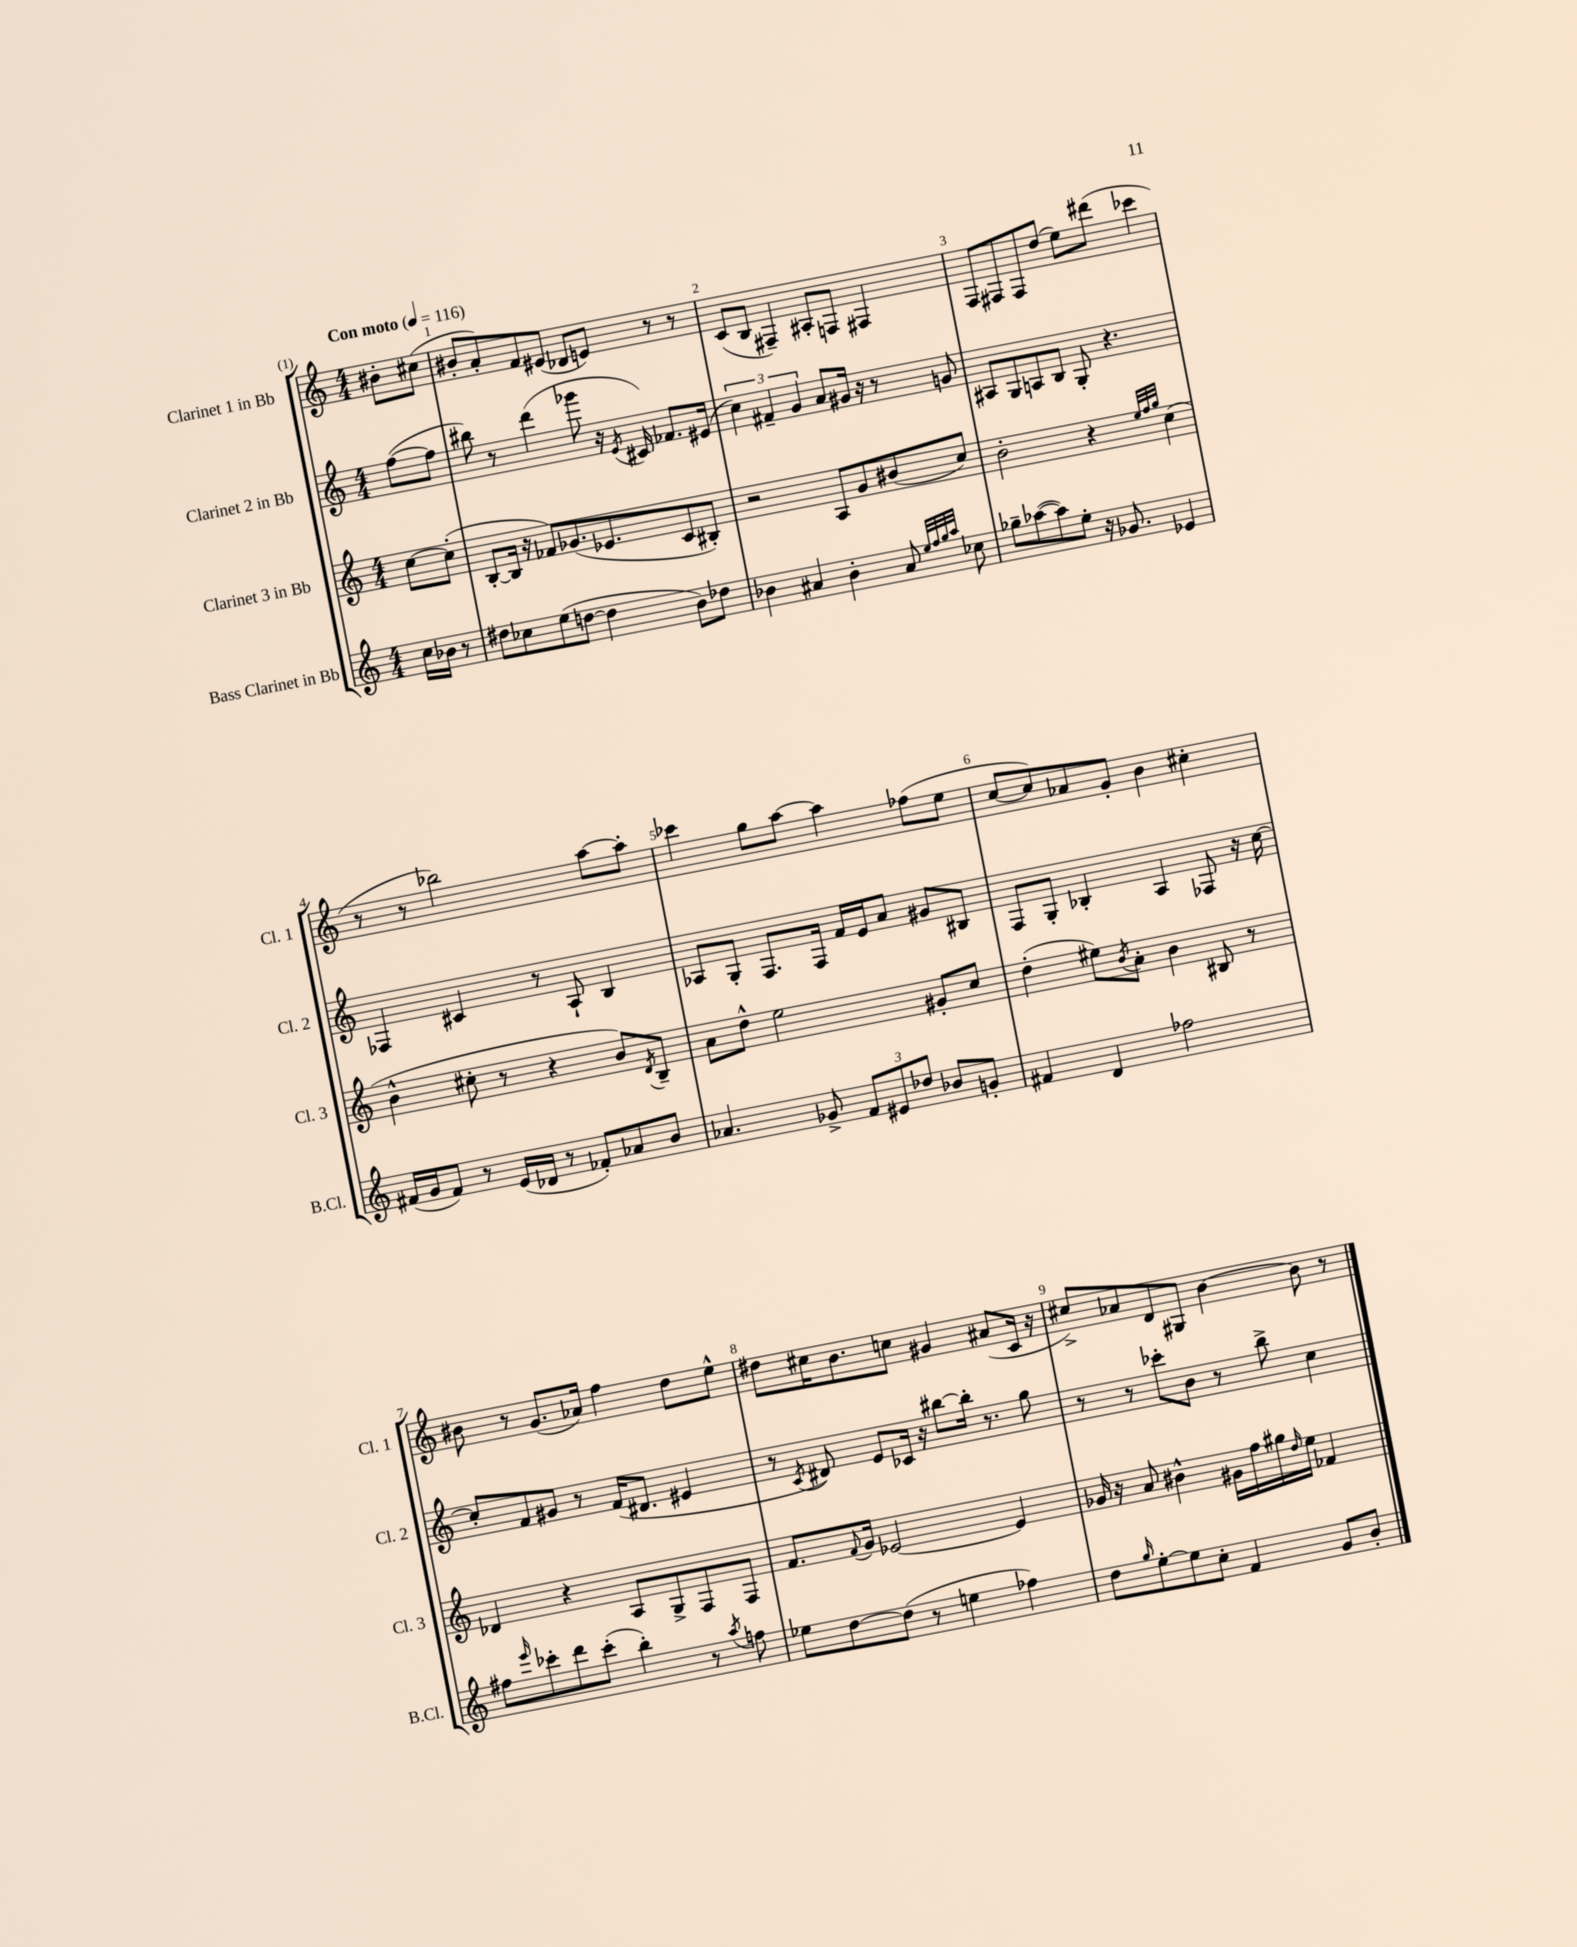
<<
\new StaffGroup <<
\new Staff = "s0" \with { instrumentName = "Clarinet 1 in Bb" shortInstrumentName = "Cl. 1" } {
    \clef treble \key c \major \numericTimeSignature \time 4/4 \partial 4 \tempo "Con moto" 4 = 116
    bis'8-. cis''8( |
    bis'8-. a'8-.) f'8 eis'8( des'8 e'8) r8 r8 |
    c'8( b8 fis4--) ais8-. f8 fis4 |
    f8 fis8 fis8 d''8( e''8) dis'''8( ces'''4 |
    r8 r8 bes''2) a''8~ a''8-. |
    ces'''4 g''8 a''8~ a''4 fes''8( e''8 |
    c''8~ c''8) aes'8 g'8-. b'4 cis''4-. |
    bis'8 r8 g'8.( aes'16) f''4 d''8 e''8-^ |
    dis''8 cis''16 b'8. c''8 gis'4 ais'8( c'16 r16 |
    cis''8->) aes'8 d'8 gis8 b'4~ b'8 r8 \bar "|." |
}
\new Staff = "s1" \with { instrumentName = "Clarinet 2 in Bb" shortInstrumentName = "Cl. 2" } {
    \clef treble \key c \major \numericTimeSignature \time 4/4 \partial 4
    f''8~( f''8 |
    bis''8) r8 d'''4( ges'''8 r16 \acciaccatura { e'8 } cis'16) fes'8. eis'16( |
    \tuplet 3/2 { c''4) fis'4-- g'4 } a'8 gis'16 r16 r8 g'8 |
    ais8 g8 a8 b8 g8-. r4. |
    fes4 cis'4 r8 a8-! b4 |
    aes8 g8-. f8. f16 f'16 e'16 a'8 gis'8 bis8 |
    f8 g8-. bes4-. a4 fes8 r16 c''16~ |
    c''8-. f'8 gis'8 r8 f'16( dis'8. eis'4 |
    r8 \acciaccatura { c'8 } dis'8) e'8 ces'16 r16 bis''8~ bis''16-. r8. g''8 |
    r8 r8 ces'''8-. b'8 r8 b''8-> c''4 \bar "|." |
}
\new Staff = "s2" \with { instrumentName = "Clarinet 3 in Bb" shortInstrumentName = "Cl. 3" } {
    \clef treble \key c \major \numericTimeSignature \time 4/4 \partial 4
    c''8~ c''8-.( |
    b8~-. b16 r16 fes'8) ges'8.( ees'8. c'8 bis8-.) |
    r2 a8 g'8 bis'8( c''8) |
    b'2-. r4 \grace { e''32 f''32 g''32 } c''4( |
    b'4-^ cis''8-. r8 r4 b'8) \acciaccatura { d'8 } b8-- |
    a'8 d''8-^ e''2 gis'8-. c''8 |
    d''4-.( eis''8) \acciaccatura { b'8 } a'8-. b'4 bis8 r8 |
    des'4 r4 a8 g8-> f8 f8 |
    f'8. \appoggiatura { f'8 } g'16 ees'2~ ees'4 |
    ges'16 r16 a'8 bis'4-^ gis'16 f''16 gis''16 \grace { d''16 } e''16 fes'4 \bar "|." |
}
\new Staff = "s3" \with { instrumentName = "Bass Clarinet in Bb" shortInstrumentName = "B.Cl." } {
    \clef treble \key c \major \numericTimeSignature \time 4/4 \partial 4
    c''16 bes'16 r8 |
    dis''8 ces''8 e''8( d''8~ d''4 b'8) des''8 |
    bes'4 ais'4 bes'4-. ais'8 \grace { e''32 f''32 g''32 a''32 } ces''8 |
    ges''8-- aes''8~( aes''8) e''8-. r16 ges'8. ees'4 |
    fis'16( g'16 fis'8) r8 e'16( des'16 r8 fes'8-.) aes'8 b'8 |
    aes'4. ges'8-> \tuplet 3/2 { f'8 eis'8 des''8 } bes'8 g'8-. |
    fis'4 d'4 fes''2 |
    fis''8 \grace { e'''16 } ces'''8-. d'''8 ces'''8-.( b''4-.) r8 \acciaccatura { a''8 } f''8 |
    ees''8 d''8~ d''8( r8 e''4 fes''4) |
    d''8 \grace { g''16 } e''8~-. e''8 c''8-. f'4 g'8 b'8-. \bar "|." |
}
>>
>>
\layout { \context { \Score \override BarNumber.break-visibility = ##(#f #t #t) barNumberVisibility = #all-bar-numbers-visible } }
